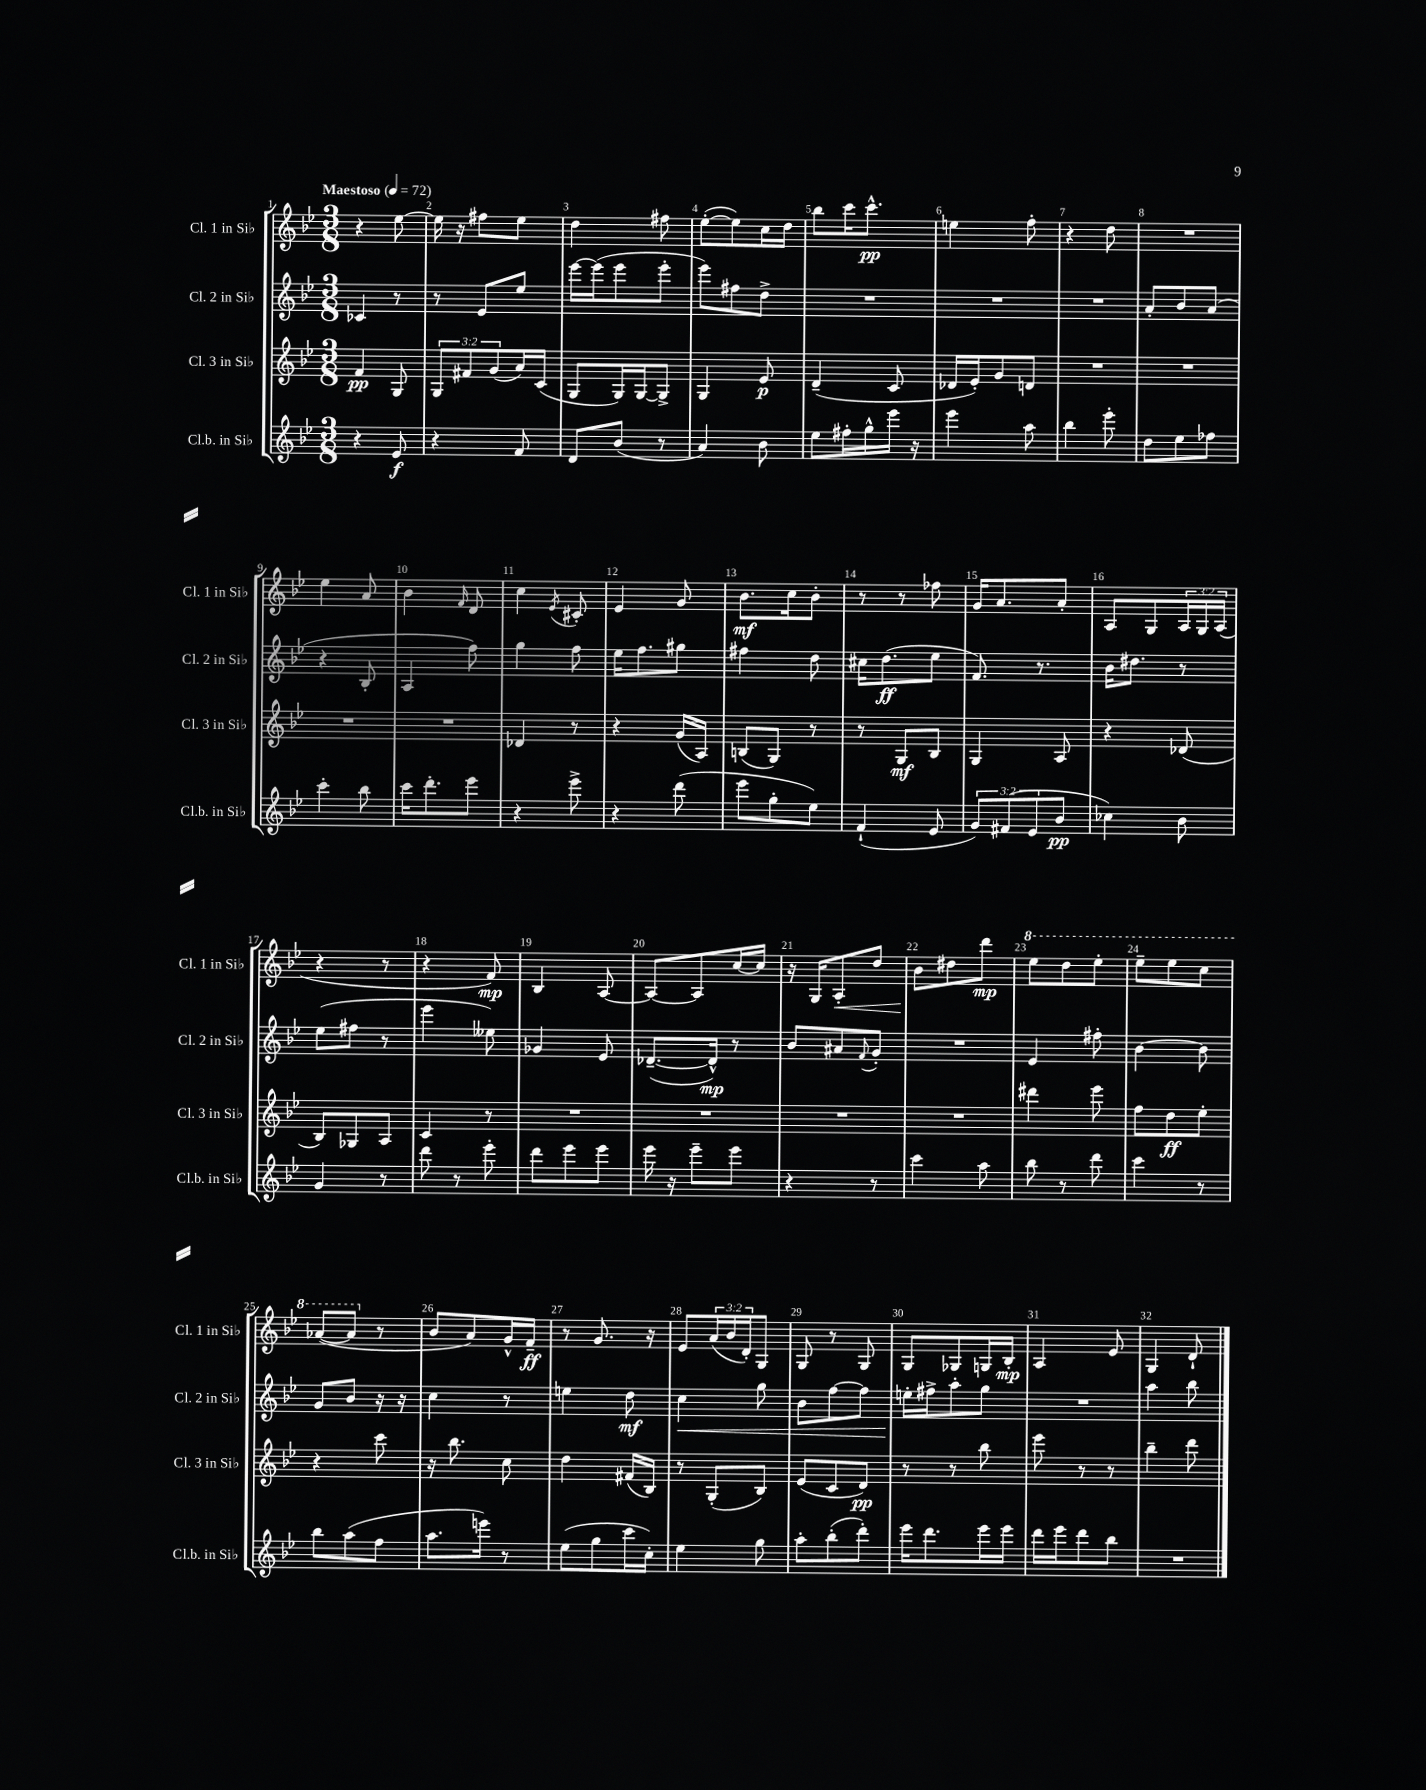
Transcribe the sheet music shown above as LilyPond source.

<<
\new StaffGroup <<
\new Staff = "s0" \with { instrumentName = "Cl. 1 in Sib" shortInstrumentName = "Cl. 1 in Sib" } {
    \clef treble \key bes \major \numericTimeSignature \time 3/8 \override Staff.TupletNumber.text = #tuplet-number::calc-fraction-text \tempo "Maestoso" 4 = 72
    r4 ees''8~ |
    ees''16 r16 fis''8 ees''8 |
    d''4 fis''8 |
    ees''8~-.( ees''8) c''16 d''16 |
    bes''8 c'''16 c'''8.-^\pp |
    e''4 f''8-. |
    r4 d''8 |
    R4. |
    ees''4 a'8 |
    bes'4 \grace { f'16 } d'8 |
    c''4 \acciaccatura { ees'8 } cis'8-. |
    ees'4 g'8 |
    bes'8.\mf c''16 bes'8-. |
    r8 r8 fes''8 |
    g'16 a'8. a'8-. |
    a8 g8 \tuplet 3/2 { a16 g16 a16( } |
    r4 r8 |
    r4 f'8\mp) |
    bes4 a8~ |
    a8~ a8 c''16~ c''16 |
    r16 g16 a8-.\< d''8 |
    bes'8\! dis''8 d'''8\mp |
    \ottava #1 ees'''8 d'''8 ees'''8-. |
    ees'''8-- ees'''8 c'''8 |
    aes''8~( aes''8 \ottava #0 r8 |
    bes'8 a'8) g'16-^ f'16--\ff |
    r8 g'8. r16 |
    ees'8 \tuplet 3/2 { a'16( bes'16 d'16-.) } g8 |
    g8 r8 g8 |
    g8 ges8 g16 bes16-.\mp |
    a4 ees'8 |
    g4 d'8-! \bar "|." |
}
\new Staff = "s1" \with { instrumentName = "Cl. 2 in Sib" shortInstrumentName = "Cl. 2 in Sib" } {
    \clef treble \key bes \major \numericTimeSignature \time 3/8
    ces'4 r8 |
    r8 ees'8 ees''8 |
    ees'''16~ ees'''16( ees'''8 ees'''8-. |
    ees'''8) fis''8 d''8-> |
    R4. |
    R4. |
    R4. |
    a'8-. bes'8 a'8( |
    r4 bes8-. |
    a4 f''8) |
    g''4 f''8 |
    ees''16 f''8. gis''8 |
    fis''4 d''8 |
    cis''16 d''8.\ff( ees''8 |
    f'8.) r8. |
    bes'16 dis''8. r8 |
    ees''8( fis''8 r8 |
    ees'''4 eeses''8) |
    ges'4 ees'8 |
    des'8.~--( des'16-^\mp) r8 |
    bes'8 ais'8 \appoggiatura { f'8 } g'8-. |
    R4. |
    ees'4 fis''8-. |
    bes'4~ bes'8 |
    g'8 bes'8 r16 r16 |
    c''4 r8 |
    e''4 d''8\mf |
    c''4\< g''8 |
    bes'8 f''8~ f''8 |
    e''16-.\! fis''16-> a''8-. g''8 |
    R4. |
    a''4 bes''8 \bar "|." |
}
\new Staff = "s2" \with { instrumentName = "Cl. 3 in Sib" shortInstrumentName = "Cl. 3 in Sib" } {
    \clef treble \key bes \major \numericTimeSignature \time 3/8 \override Staff.TupletNumber.text = #tuplet-number::calc-fraction-text
    f'4\pp g8 |
    \tuplet 3/2 { g8 fis'8 g'8( } a'16) c'16( |
    g8 g16) g16~ g8-> |
    g4 ees'8\p |
    d'4--( c'8 |
    des'16 ees'16-.) g'8 d'8 |
    R4. |
    R4. |
    R4. |
    R4. |
    des'4 r8 |
    r4 g'16( a16) |
    b8( g8) r8 |
    r8 g8\mf bes8 |
    g4 a8 |
    r4 des'8( |
    bes8) ges8 a8 |
    c'4 r8 |
    R4. |
    R4. |
    R4. |
    R4. |
    dis'''4 ees'''8 |
    f''8 d''8\ff ees''8-. |
    r4 c'''8 |
    r16 bes''8. c''8 |
    d''4 fis'16( bes16) |
    r8 g8-.( bes8) |
    ees'8( c'8 d'8\pp) |
    r8 r8 bes''8 |
    ees'''8 r8 r8 |
    bes''4-- d'''8 \bar "|." |
}
\new Staff = "s3" \with { instrumentName = "Cl.b. in Sib" shortInstrumentName = "Cl.b. in Sib" } {
    \clef treble \key bes \major \numericTimeSignature \time 3/8 \override Staff.TupletNumber.text = #tuplet-number::calc-fraction-text
    r4 ees'8\f |
    r4 f'8 |
    d'8 bes'8( r8 |
    a'4) bes'8 |
    ees''8 fis''16-. g''16-^ ees'''16 r16 |
    ees'''4 a''8 |
    bes''4 ees'''8-. |
    d''8 ees''8 fes''8 |
    c'''4-. bes''8 |
    c'''16 d'''8.-. ees'''8 |
    r4 ees'''8-> |
    r4 d'''8( |
    ees'''8 g''8-. ees''8) |
    f'4-!( ees'8 |
    \tuplet 3/2 { g'8) fis'8( ees'8 } bes'8\pp |
    ces''4) bes'8 |
    g'4 r8 |
    d'''8 r8 ees'''8-. |
    d'''8 ees'''8 ees'''8 |
    ees'''16 r16 ees'''8-- ees'''8 |
    r4 r8 |
    c'''4 a''8 |
    bes''8 r8 d'''8 |
    c'''4 r8 |
    bes''8 a''8( f''8 |
    a''8. e'''16) r8 |
    ees''8( g''8 c'''16 c''16-.) |
    ees''4 g''8 |
    a''8-. bes''8-.( d'''8-.) |
    ees'''16 d'''8. ees'''16 ees'''16 |
    d'''16 ees'''16 d'''8 bes''8 |
    R4. \bar "|." |
}
>>
>>
\layout { \context { \Score \override BarNumber.break-visibility = ##(#f #t #t) barNumberVisibility = #all-bar-numbers-visible } }
